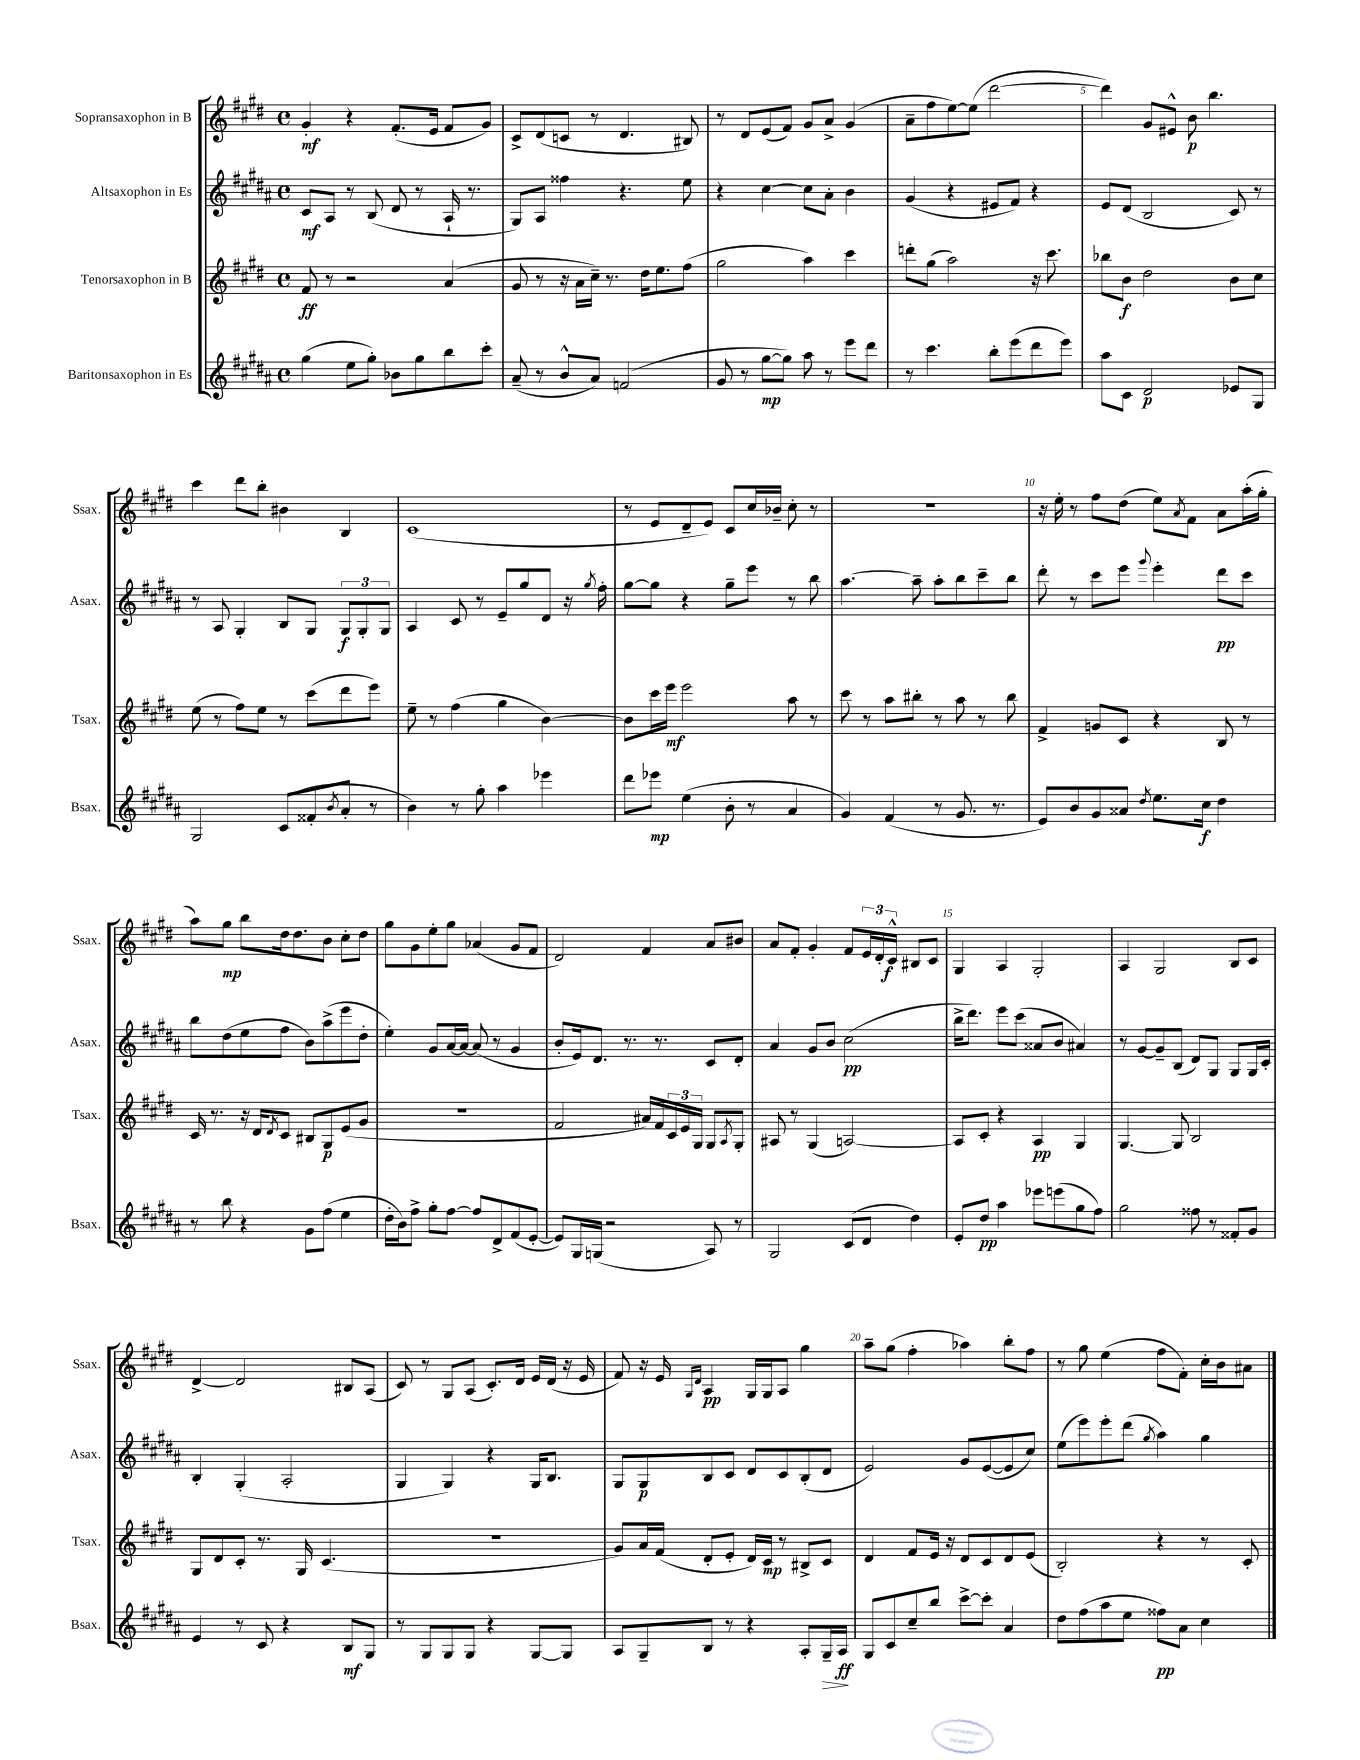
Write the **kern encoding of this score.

**kern	**kern	**kern	**kern
*staff4	*staff3	*staff2	*staff1
*clefG2	*clefG2	*clefG2	*clefG2
*k[f#c#g#d#a#]	*k[f#c#g#d#]	*k[f#c#g#d#a#]	*k[f#c#g#d#]
*M4/4	*M4/4	*M4/4	*M4/4
*met(c)	*met(c)	*met(c)	*met(c)
(4gg#	8f#	8c#	4g#'
.	8r	8A#	.
8ee	2r	8r	4r
8gg#')	.	(8B	.
8b-	.	8d#	(8.f#'
8gg#	.	8r	.
.	.	.	16e
8bb	(4a	16A#`	8f#
.	.	8.r	.
8ccc#'	.	.	8g#)
=	=	=	=
(8a#~	8g#	8G#)	8c#^
8r	8r	8A#	(8d#
8b^^	16r	4ff##	8c
.	16a	.	.
8a#)	16cc#~)	.	8r
.	8.r	.	.
(2f	.	4.r	4.d#
.	16dd#	.	.
.	8.ee	.	.
.	(8ff#	8ee	8B#)
=	=	=	=
8g#	2gg#	4r	8r
8r	.	.	8d#
[8gg#	.	[4cc#	(8e
8gg#])	.	.	8f#)
8aa#	4aa)	8cc#]	8g#
8r	.	8a#'	8a^
8eee	4ccc#	4b	(4g#
8ddd#	.	.	.
=	=	=	=
8r	8ddd'	(4g#	8a~
4.ccc#	(8gg#	.	8ff#
.	2aa)	4r	[8ee)
.	.	.	(8ee]
8bb'	.	8e#	[2ddd#
(8eee	.	8f#)	.
8ddd#	16r	4r	.
.	8.ccc#	.	.
8eee)	.	.	.
=	=	=	=
8aa#	8bb-	8e	4ddd#])
8c#	8b	(8d#	.
2d#	2dd#	2B	8g#
.	.	.	8e#^^
.	.	.	8b
.	.	.	4.bb
8e-	8b	8c#)	.
8G#	8cc#	8r	.
=	=	=	=
2G#	(8ee	8r	4ccc#
.	8r	8A#	.
.	8ff#)	4G#'	8ddd#
.	8ee	.	8bb'
(8c#	8r	8B	4b#
8f##'	(8ccc#	8G#	.
8qb	.	.	.
8a#'	8ddd#	12G#	4B
.	.	12G#'	.
8r	8eee)	.	.
.	.	12G#	.
=	=	=	=
4b)	8ee~	4A#	(1c#
.	8r	.	.
8r	(4ff#	8c#	.
8gg#'	.	8r	.
4aa#	4gg#	8e~	.
.	.	8gg#	.
4eee-	[4b)	8d#	.
.	.	16r	.
.	.	8qgg#	.
.	.	16ff#'	.
=	=	=	=
8ddd#	8b]	[8gg#	8r
8eee-	16ccc#	8gg#]	8e
.	16eee	.	.
(4ee	2eee	4r	8d#~
.	.	.	8e)
8b'	.	8gg#~	8c#
8r	.	8eee	16cc#
.	.	.	16b-~
4a#	8aa	8r	8cc#'
.	8r	8bb	8r
=	=	=	=
4g#)	8ccc#	[4.aa#	1r
.	8r	.	.
(4f#	8aa	.	.
.	8bb#'	8aa#~]	.
8r	8r	8aa#'	.
8.g#	8aa	8bb	.
.	8r	8ccc#~	.
8.r	.	.	.
.	8bb#	8bb	.
=	=	=	=
8e)	4f#^	8ddd#'	16r
.	.	.	16ee'
8b	.	8r	8r
8g#	8g	8ccc#	8ff#
8a##	8c#	8eee	(8dd#
8qdd#	.	8qqggg#	.
8.ee	4r	4eee'	8ee)
.	.	.	8qa
.	.	.	8f#
16cc#	.	.	.
4dd#	8B	8ddd#	8a
.	8r	8ccc#	(16aa'
.	.	.	16gg#'
=	=	=	=
8r	16c#	8bb	8aa)
.	8.r	.	.
8bb	.	(8dd#	8gg#
4r	16r	8ee	8bb
.	16d#	.	.
.	8qd#	.	.
.	8c#	8ff#	16dd#
.	.	.	8.dd#
8g#	8B#	8b)	.
(8ff#	8G#	(8aa#^	8b
4ee	(8e	8eee	8cc#'
.	8g#	8dd#'	8dd#
=	=	=	=
16dd#'	1r	4ee')	8gg#
16b)	.	.	.
8ff#^	.	.	8g#
8gg#'	.	8g#	8ee'
[8ff#	.	[16a#	8gg#
.	.	16a#_	.
8ff#]	.	(8a#]	(4a-
8d#^	.	8r	.
(8f#	.	4g#	8g#
[8e'	.	.	8f#
=	=	=	=
8e])	2f#	8b'	2d#)
16G#	.	16e)	.
(16G	.	8.d#	.
2r	.	.	.
.	.	8.r	.
.	16a#)	.	4f#
.	16f#	8.r	.
.	24c#	.	.
.	24e	.	.
.	24G#	.	.
8A#)	8G#	8c#	8a
.	8qA	.	.
8r	8G#'	8d#'	8b#
=	=	=	=
2G#	8A#	4a#	8a
.	8r	.	8f#'
.	(4G#	8g#	4g#'
.	.	8b	.
(8c#	[2A)	(2cc#	8f#
8d#	.	.	24e
.	.	.	24d#'
.	.	.	24c#^^
4dd#)	.	.	8B#
.	.	.	8c#
=	=	=	=
8e'	8A]	16bb^	4G#
.	.	8.ddd#)	.
8dd#	8c#'	.	.
4aa#	4r	8eee	4A
.	.	(8ccc#	.
8eee-	4A	8a##	2G#'
(8eee	.	8b	.
8gg#	4G#	4a#)	.
8ff#)	.	.	.
=	=	=	=
2gg#	[4.G#	8r	4A
.	.	[8g#	.
.	.	8g#~]	2G#
.	8G#]	(8B	.
8ff##	2B	8d#)	.
8r	.	8G#	.
8f##'	.	8G#	8B
8g#	.	16G#	8c#
.	.	16c#'	.
=	=	=	=
4e	8G#	4B'	[4d#^
.	8d#	.	.
8r	8c#'	(4G#'	2d#]
8c#	8.r	.	.
4r	.	2A#'	.
.	16G#	.	.
.	(4.c#	.	.
8B	.	.	8B#
8G#	.	.	(8A
=	=	=	=
8r	1r	4G#	8c#)
8G#	.	.	8r
8G#	.	4G#)	8G#
8G#	.	.	(8A
4r	.	4r	8.c#')
.	.	.	16d#
[8G#	.	16G#	16e
.	.	8.B	(16d#
8G#]	.	.	16r
.	.	.	16e
=	=	=	=
8A#	8g#)	8G#	8f#)
8G#~	16a	8G#	16r
.	(16f#	.	16e
.	.	.	16qqG#
.	.	.	16qqd#
8B	8d#'	8B	4A
8r	8e'	8c#	.
4r	16d#)	8d#	16G#
.	16c#	.	16G#
.	8r	8c#	8A
8A#'	8B#^	(8B'	4gg#
16G#~	8c#	8d#	.
16A#	.	.	.
=	=	=	=
8G#	4d#	2e)	8aa~
8c#	.	.	(8gg#
8cc#~	8f#	.	4ff#'
8bb	16e	.	.
.	16r	.	.
[8ccc#^	8d#	8g#	4aa-)
8ccc#']	8c#	([8e	.
4a#	8d#	8e]	8bb'
.	(8e	8cc#)	8ff#
=	=	=	=
8dd#	2B')	(8ee	8r
(8ff#	.	8eee)	8gg#
8aa#	.	8eee'	(4ee
8ee	.	(8ddd#	.
.	.	8qgg#	.
8ff##)	4r	4aa#)	8ff#
8a#	.	.	8f#')
4cc#	8r	4gg#	16cc#'
.	.	.	16b
.	8c#'	.	8a#
==	==	==	==
*-	*-	*-	*-
